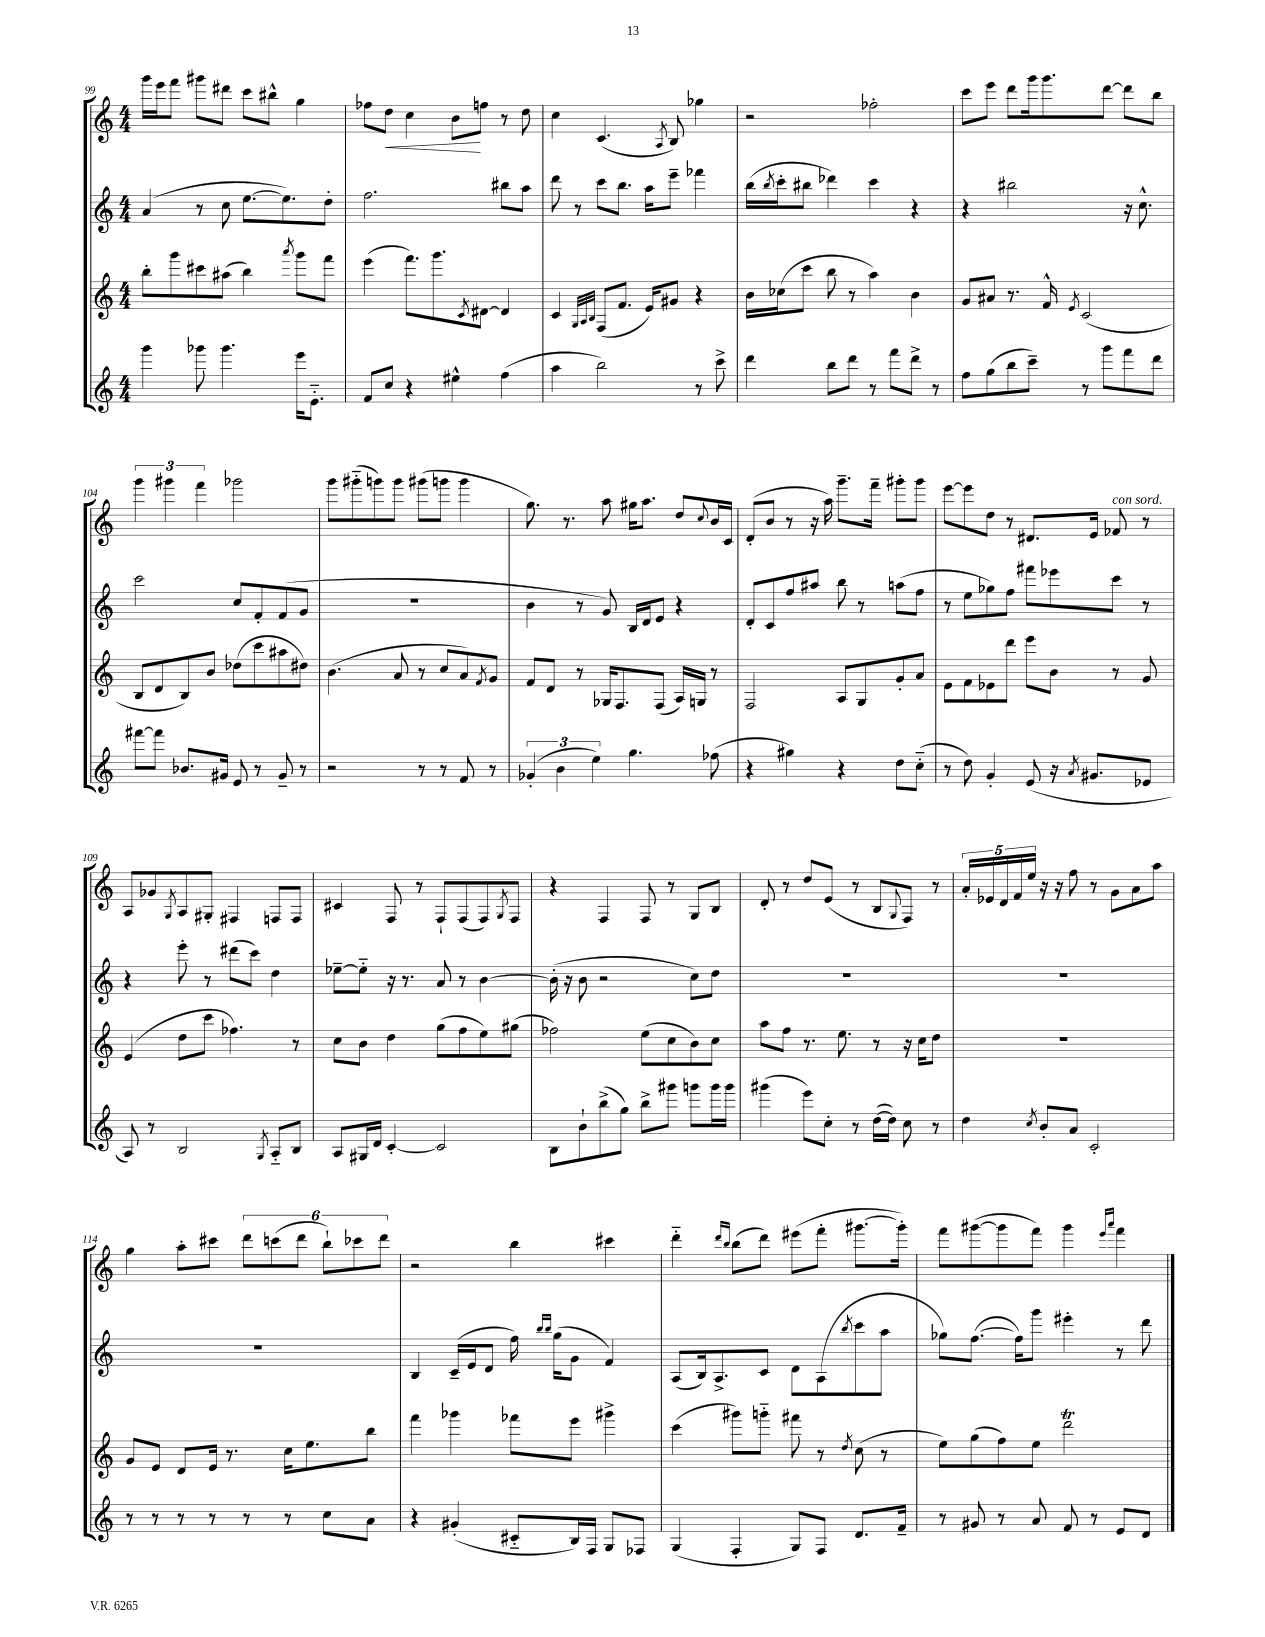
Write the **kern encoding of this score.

**kern	**kern	**kern	**kern
*staff4	*staff3	*staff2	*staff1
*clefG2	*clefG2	*clefG2	*clefG2
*k[]	*k[]	*k[]	*k[]
*M4/4	*M4/4	*M4/4	*M4/4
4ggg	8bb'	(4a	16ggg
.	.	.	16eee
.	8ggg	.	8fff
8ggg-	8ccc#	8r	8ggg#
4.ggg-	(8aa#	8cc	8ddd#
.	4bb)	[8.ee	8ccc
.	.	.	8bb#^^
.	.	8.ee])	.
.	8qaaa	.	.
16eee	8ggg	.	4gg
8.e'~	.	.	.
.	8fff	8dd'	.
=	=	=	=
8f	(4eee	2.ff	8ff-
8cc	.	.	8dd
4r	8.fff)	.	4cc
.	8.ggg	.	.
4ee#^^	.	.	8b
.	8qc	.	.
.	[8d#	.	8ff
(4ff	4d#]	8bb#	8r
.	.	8aa	8dd
=	=	=	=
4aa	4c	8ddd	4cc
.	.	8r	.
.	32qqG	.	.
.	32qqA	.	.
.	32qqB	.	.
2bb)	(8F	8ccc	(4.c
.	8.f	8.bb	.
.	16e)	16aa	.
.	.	.	8qA
.	8g#	8eee~	8B)
8r	4r	4fff-	4gg-
8ccc^	.	.	.
=	=	=	=
4ddd	16b	(16bb	2r
.	.	8qbb	.
.	(16cc-	16ccc'	.
.	8ccc	8bb#	.
8bb	8bb	4ddd-)	.
8ddd	8r	.	.
8r	4aa)	4ccc	2ff-'
8fff	.	.	.
8ddd^	4b	4r	.
8r	.	.	.
=	=	=	=
8ff	8g	4r	8ccc
(8gg	8a#	.	8eee
8bb	8.r	2bb#	8ddd
8ccc~)	.	.	16ggg
.	16f^^	.	8.ggg
.	8qe	.	.
8r	(2c	.	.
8ggg	.	.	[8ddd
8fff	.	16r	8ddd]
.	.	8.cc^^	.
8ddd	.	.	8bb
=	=	=	=
[8fff#	8B	2ccc	6ggg
8fff#]	8d	.	.
.	.	.	6ggg#
8.b-	8B)	.	.
.	.	.	6fff
.	8b	.	.
16g#	.	.	.
8e	(8dd-	8cc	2ggg-
8r	8ccc	8f'	.
8g#~	8aa#	(8f	.
8r	8dd#)	8g	.
=	=	=	=
2r	(4.b	1r	8ggg
.	.	.	(8ggg#'~
.	.	.	8ggg)
.	8a	.	8ggg
8r	8r	.	(8ggg#
8r	8cc	.	8ggg
8f	8a)	.	4ggg
.	8qf	.	.
8r	8g	.	.
=	=	=	=
(6g-'	8f	4b	8.gg)
.	8d	.	.
6b	.	.	.
.	.	.	8.r
.	8r	8r	.
6ee)	.	.	.
.	16G-	8g)	8aa
.	8.F	.	.
4.gg	.	16B	16gg#
.	.	16d	8.aa
.	(8F	8e	.
.	16A)	4r	8dd
.	16G	.	.
.	.	.	8qqcc
(8ff-	8r	.	16b
.	.	.	16c
=	=	=	=
4r	2F	8d'	(8d'
.	.	8c	8b
4gg#)	.	8ff	8r
.	.	8aa#	16r
.	.	.	16aa)
4r	8A	8bb	8.ggg~
.	8G	8r	.
.	.	.	16fff~
8dd	8g'	(8aa	8ggg#'
(8cc'~	8a	8ff	8ggg#
=	=	=	=
8r	8e	8r	[8eee
8dd)	8f	8ee	8eee]
4g'	8e-	8gg-)	8dd
.	8ddd	8ff	8r
(8e	8eee	8fff#	8.d#
16r	8b	8eee-	.
8qa	.	.	.
8.g#	.	.	16e
.	8r	8ccc	8f-
8e-	8g	8r	8r
=	=	=	=
8A)	(4e	4r	8A
8r	.	.	8g-
.	.	.	8qG
2B	8dd	8eee'	8A
.	8ccc	8r	8G#'
.	4.ff-)	(8ddd#	4F#
.	.	8ccc)	.
8qG	.	.	.
8A'~	.	4dd	8F
8B	8r	.	8F
=	=	=	=
8A	8cc	[8ee-~	4c#
16G#	8b	8ee-'~]	.
16d	.	.	.
[4c'	4dd	16r	8F
.	.	8.r	.
.	.	.	8r
2c]	(8gg	8a	8F`
.	8ff	8r	(8F
.	8ee)	[4b	8F)
.	.	.	8qG
.	(8gg#	.	8F
=	=	=	=
8B	2ff-)	(16b']	4r
.	.	16r	.
8b`	.	8b	.
(8bb^	.	2r	4F
8gg)	.	.	.
8bb^	(8ee	.	8F
8ggg#	8cc	.	8r
8ggg	8b)	8cc)	8G
16ggg	8cc	8dd	8B
16ggg	.	.	.
=	=	=	=
(4ggg#	8aa	1r	8d'
.	8ff	.	8r
8eee)	8.r	.	8dd
8cc'	.	.	(8e
.	8.ee	.	.
8r	.	.	8r
([16dd	8r	.	8B
16dd])	.	.	.
.	.	.	8qqG
8cc	16r	.	8F)
.	16cc	.	.
8r	8dd	.	8r
=	=	=	=
4dd	1r	1r	20a'
.	.	.	20e-
.	.	.	20d
.	.	.	20f
.	.	.	20ee
8qcc	.	.	.
8b'	.	.	16r
.	.	.	16r
8a	.	.	8ff
2c'	.	.	8r
.	.	.	8g
.	.	.	8a
.	.	.	8aa
=	=	=	=
8r	8g	1r	4gg
8r	8e	.	.
8r	8d	.	8aa'
8r	16e	.	8ccc#
.	8.r	.	.
8r	.	.	12ddd
.	.	.	(12ccc
8r	16cc	.	.
.	.	.	12ddd
.	8.ee	.	.
8cc	.	.	12bb`)
.	.	.	12ccc-
8a	8bb	.	.
.	.	.	12ddd
=	=	=	=
4r	4fff	4B	2r
(4g#'	4ggg-	(16c~	.
.	.	16e	.
.	.	8d	.
8c#'~	8fff-	16ff)	4bb
.	.	16qqbb	.
.	.	16qqbb	.
.	.	(16gg	.
16B)	8eee	8g	.
16F	.	.	.
8G	4ggg#^	4f)	4ccc#
8F-	.	.	.
=	=	=	=
(4G	(4ccc	(8A	4ddd'~
.	.	16B)	.
.	.	8.A^	.
.	.	.	16qqddd
.	.	.	16qqbb
4F'	8ggg#)	.	(8bb
.	8ggg'~	8c	8ddd)
8G)	8fff#	8d	(8eee#
8F	8r	(8A	8fff'
.	8qdd	8qbb	.
8.d	(8cc	8ccc	[8.ggg#
.	8r	8aa	.
16f~	.	.	16ggg#'])
=	=	=	=
8r	8ee)	8gg-)	8fff
8g#	(8gg	([8.ff	([8ggg#
8r	8ff)	.	8ggg#]
.	.	16ff])	.
8a	8ee	8ggg	8fff)
8f	2ddd	4eee#'	4ggg#
8r	.	.	.
.	.	.	16qqeee
.	.	.	16qqaaa
8e	.	8r	4fff
8d	.	8ddd	.
==	==	==	==
*-	*-	*-	*-
